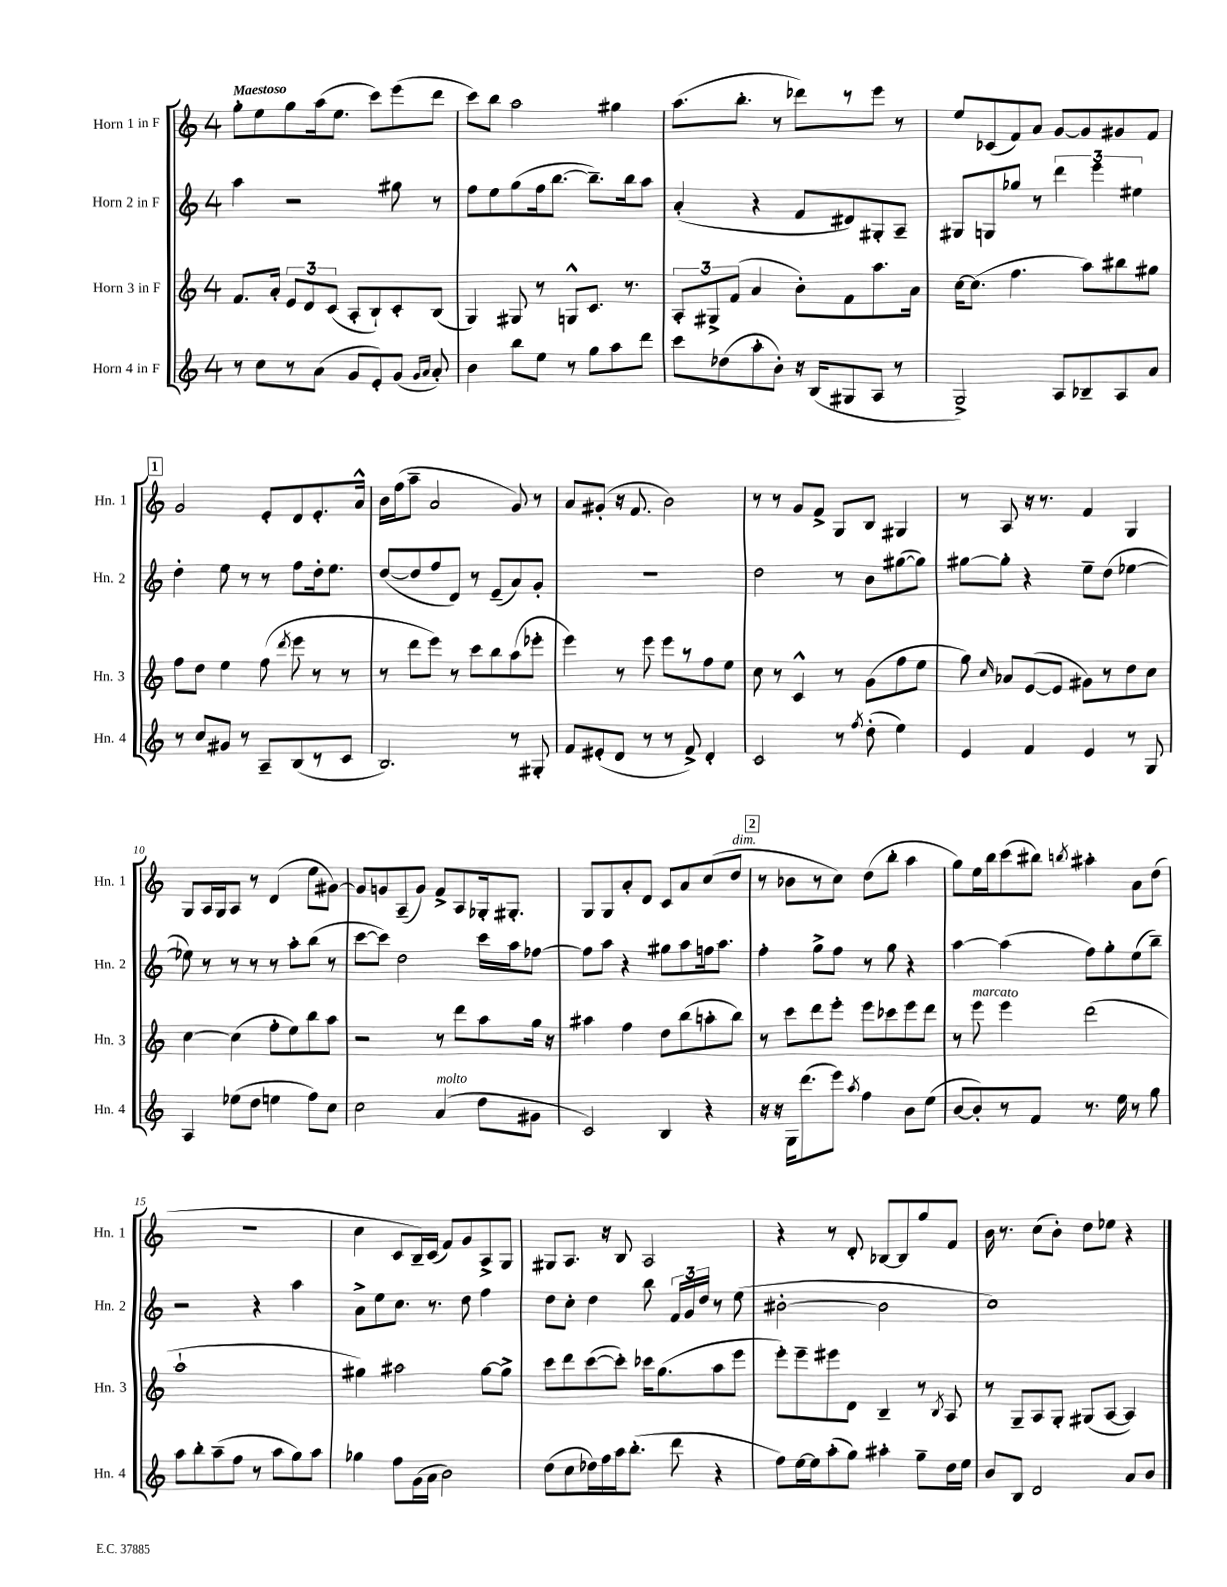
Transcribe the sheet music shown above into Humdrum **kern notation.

**kern	**kern	**kern	**kern
*staff4	*staff3	*staff2	*staff1
*clefG2	*clefG2	*clefG2	*clefG2
*k[]	*k[]	*k[]	*k[]
*M4/4	*M4/4	*M4/4	*M4/4
8r	8.f/L	4aa\	8gg'\L
8cc\L	.	.	8ee\
.	16a'/Jk	.	.
8r	12e/L	2r	8gg\
.	12d/	.	.
(8a\J	.	.	(16aa\k
.	(12c/J	.	.
.	.	.	8.ee\J
8g/L	8A'/L	.	.
8e'/)	8B`/)	.	8ccc\L)
(8g/J	8c'/	8gg#\	(8eee\
16qqg/LL	.	.	.
16qqa/JJ	.	.	.
8a'/)	(8B/J	8r	8ddd\J
=	=	=	=
4b\	4G/)	8ff\L	8ccc\L)
.	.	8ee\	8bb\J
8bb\L	8G#/	(8gg\	2aa\
8ee\J	8r	16ff\k	.
.	.	[8.bb\J	.
8r	8G^^/L	.	.
8gg\L	8.c/J	8.bb~\]L)	.
8aa\	.	.	4gg#\
.	8.r	16bb\k	.
8ddd\J	.	8aa\J	.
=	=	=	=
8ccc\L	12A'/L	(4a'/	(8.aa\L
.	12G#^/	.	.
(8dd-\	.	.	.
.	(12f/J	.	.
.	.	.	8.bb'\J
8aa'\	4a/	4r	.
8b'\J)	.	.	8r
16r	8b'\L)	8f/L	8ddd-\L)
(16B/LK	.	.	.
8G#/	8f\	8d#/)	8r
8A/J	8.aa\	8G#'/	8eee\J
8r	.	8A~/J	8r
.	16a\Jk	.	.
=	=	=	=
2G^/)	[16cc\LK	8G#/L	8ee/L
.	(8.cc\]J	.	.
.	.	8G/	(8c-/
.	4.ff\	8gg-/J	8f/)
.	.	8r	8a/J
8A/L	.	6ddd\	[8g/L
8B-~/	8aa\L)	.	8g/]
.	.	6eee\	.
8A/	8bb#\	.	8g#/
.	.	6ee#\	.
8a/J	8gg#\J	.	8f/J
=	=	=	=
8r	8ff\L	4dd'\	2g/
8cc/L	8dd\J	.	.
8g#/J	4ee\	8ee\	.
8r	.	8r	.
8A~/L	(8ff\	8r	8e'/L
.	8qddd/	.	.
(8B/	8eee\	8ff\L	8d/
8r	8r	16dd'\k	8.e'/
.	.	8.ee\J	.
8c/J	8r	.	.
.	.	.	16a^^/Jk
=	=	=	=
2.B/)	8r	([8dd/L	16b\LL
.	.	.	(16ff\J
.	8ddd\L	8dd/]	8aa~\J
.	8eee\J)	8ff/	2a/
.	8r	8d/J)	.
.	8ccc\L	8r	.
.	8bb\	(8e~/L	.
8r	(8aa\	8a/)	8g/)
8G#'/	8eee-'\J	8g'/J	8r
=	=	=	=
8f/L	4eee\)	1r	8a/L
(8e#'/	.	.	(8g#'/J
8d/J	8r	.	16r
.	.	.	8.f/
8r	8eee\	.	.
8r	8eee\L	.	2b\)
8f^/)	8r	.	.
4d'/	8ff\	.	.
.	8ee\J	.	.
=	=	=	=
2c/	8cc\	2dd\	8r
.	8r	.	8r
.	4c^^/	.	8g/L
.	.	.	8f^/J
8r	8r	8r	8G/L
8qff/	.	.	.
(8dd'\	(8g\L	8b\L	8B/J
4ee\)	8ff\	([8gg#\	4G#/
.	8ee\J	8gg#\]J)	.
=	=	=	=
4e/	8gg\)	[8gg#\L	8r
.	16qqcc/	.	.
.	8a-/L	8gg#'\]J	8A/
4f/	([8e/	4r	16r
.	.	.	8.r
.	8e/]J	.	.
4e/	8g#\L)	8ee~\L	4f/
.	8r	(8dd\J	.
8r	8dd\	[4ee-\	4G/
8G/	8cc\J	.	.
=	=	=	=
4A/	[4cc\	8ee-\])	8G/L
.	.	8r	16A/L
.	.	.	16G/J
(8ee-\L	(4cc\]	8r	8A/J
8dd\J	.	8r	8r
4ee\	8ff'\L	8r	(4d/
.	8ee\)	8aa'\L	.
8ff\L)	8bb\	(8bb\J	8ee\L
8cc\J	8aa\J	8r	[8g#\J)
=	=	=	=
2cc\	2r	[8ccc\L	8g#/]L
.	.	8ccc\]J)	8g/
.	.	2dd\	(8A~/
.	.	.	8g/J)
(4a/	8r	.	8f^/L
.	8ddd\L	.	8A/
8dd\L	8aa\	16ccc\LL	16G-'/k
.	.	16aa\J	8.G#'/J
8g#\J	16gg\Jk	[8ff-\J	.
.	16r	.	.
=	=	=	=
2c/)	4aa#\	8ff-\]L	8G/L
.	.	8aa\J	8G/
.	4ff\	4r	8a'/
.	.	.	8d/J
4B/	8dd\L	8gg#\L	8c/L
.	(8bb\	8aa\	8a/
4r	8aa'\	16ff\k	(8cc/
.	.	8.aa\J	.
.	8bb\J)	.	8dd/J
=	=	=	=
16r	8r	4ff'\	8r
16r	.	.	.
16G\LK	8ccc\L	.	8b-\L
(8.ddd\	.	.	.
.	8ddd\	8gg^\L	8r
8eee\J)	8eee'\J	8ff\J	8cc\J)
8qaa/	.	.	.
4ff\	8eee\L	8r	(8dd\L
.	8ccc-\	8gg\	8bb'\J
8b\L	8eee\	4r	4aa\
(8ee\J	8ddd\J	.	.
=	=	=	=
[8b/L	8r	[4aa\	8gg\L)
8b'/])	8eee\	.	16ee\L
.	.	.	16bb\J
8r	4eee\	(4aa\]	(8ccc\
8f/J	.	.	8bb#\J)
.	.	.	8qbb/
8.r	(2ddd\	8ff\L)	4aa#'\
.	.	8gg'\	.
16ee\	.	.	.
8r	.	(8ee\	8a\L
8gg\	.	8bb~\J)	(8dd\J
=	=	=	=
8aa\L	1aa`	2r	1r
8bb'\	.	.	.
(8aa~\	.	.	.
8ff\J	.	.	.
8r	.	4r	.
8aa\L	.	.	.
8gg\)	.	4aa\	.
8aa\J	.	.	.
=	=	=	=
4gg-\	4gg#\)	8a^\L	4cc\
.	.	8ee\	.
8ff\L	2aa#\	8.cc\J	8c/L
(16g\L	.	.	16B~/L)
16a\JJ	.	8.r	(16c/JJ
2b\)	.	.	8f/L)
.	.	8dd\	8g/
.	[8gg#\L	4ff\	8A^/
.	8gg#^\]J	.	8G/J
=	=	=	=
(8dd\L	8ccc\L	8dd\L	8G#/L
8cc\	8ddd\	8cc'\J	8.A/J
16dd-\L)	([8ccc\	4dd\	.
16ff\	.	.	16r
16aa\J	8ccc'\]J)	.	8B/
(8.bb'\J	.	.	.
.	16ccc-\LK	8bb\	2A/
.	(8.gg\	.	.
8ddd\	.	24f/LL	.
.	.	24g/	.
.	.	24dd/JJ	.
4r	8aa\	8r	.
.	8eee\J	(8ee\	.
=	=	=	=
8ff\L)	8eee'\L)	[2b#'\	4r
[16ee\L	8eee~\	.	.
16ee\]J	.	.	.
(8aa'\	8eee#\	.	8r
8gg\J)	8d\J	.	8d'/
4aa#'\	4B~/	2b#\]	[8B-/L
.	.	.	8B-/]
8gg~\L	8r	.	8gg/
.	8qB/	.	.
16dd\L	8A/	.	8f/J
16ee\JJ	.	.	.
=	=	=	=
8b/L	8r	1cc)	16b\
.	.	.	8.r
8B/J	8G~/L	.	.
2d/	8A/	.	(8cc\L
.	8G'/J	.	8b'\J)
.	(8G#/L	.	8dd\L
.	[8A/J	.	8ee-\J
8a/L	4A/])	.	4r
8b/J	.	.	.
==	==	==	==
*-	*-	*-	*-
